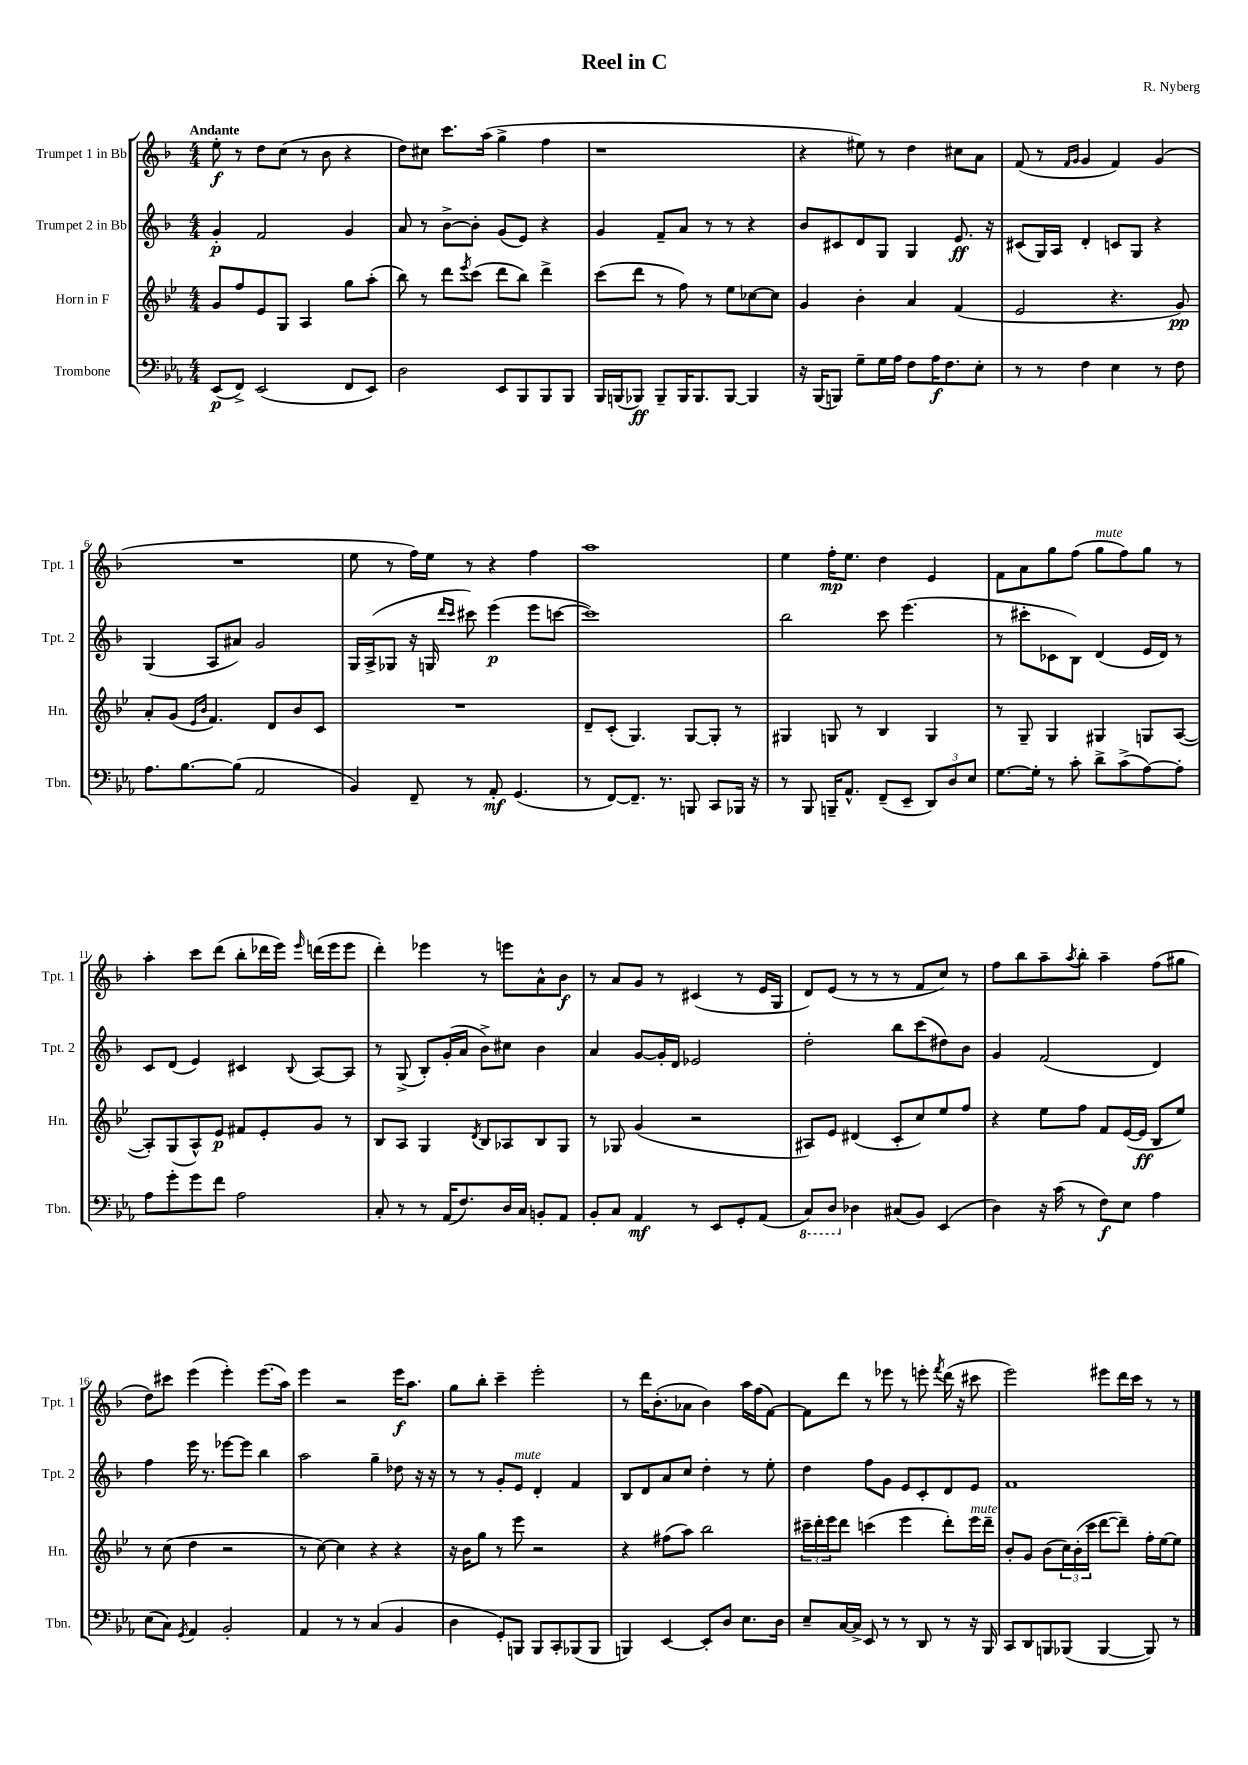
\header { title = "Reel in C" composer = "R. Nyberg" }
<<
\new StaffGroup <<
\new Staff = "s0" \with { instrumentName = "Trumpet 1 in Bb" shortInstrumentName = "Tpt. 1" } {
    \clef treble \key f \major \numericTimeSignature \time 4/4 \tempo "Andante"
    e''8-.\f r8 d''8 c''8( r8 bes'8 r4 |
    d''8) cis''8 c'''8. a''16( g''4-> f''4 |
    r1 |
    r4 eis''8) r8 d''4 cis''8 a'8 |
    f'8( r8 \grace { f'16 g'16 } g'4 f'4) g'4( |
    R1 |
    e''8 r8 f''16) e''16 r8 r4 f''4 |
    a''1 |
    e''4 f''16-.\mp e''8. d''4 e'4 |
    f'8 a'8 g''8 f''8( g''8^\markup { \italic "mute" } f''8) g''8 r8 |
    a''4-. c'''8 d'''8( bes''8-. des'''16 e'''16) \grace { e'''16 } d'''16( e'''16 e'''8 |
    d'''4-.) ees'''4 r8 e'''8 a'8-^ bes'8\f |
    r8 a'8 g'8 r8 cis'4( r8 e'16 g16 |
    d'8) e'8( r8 r8 r8 f'8 c''8) r8 |
    f''8 bes''8 a''8-- \acciaccatura { a''8 } bes''8-. a''4-- f''8( gis''8 |
    d''8) cis'''8 e'''4( e'''4-.) e'''8.( a''16) |
    e'''4 r2 e'''16\f a''8. |
    g''8 bes''8-. c'''4-- e'''2-. |
    r8 d'''16 bes'8.-.( aes'8 bes'4) a''16 f''16( f'8~) |
    f'8 d'''8 r8 ees'''8 r8 e'''8-. \acciaccatura { f'''8 } d'''16( r16 cis'''8 |
    e'''2) eis'''8 d'''16 c'''16 r8 r8 \bar "|." |
}
\new Staff = "s1" \with { instrumentName = "Trumpet 2 in Bb" shortInstrumentName = "Tpt. 2" } {
    \clef treble \key f \major \numericTimeSignature \time 4/4
    g'4-.\p f'2 g'4 |
    a'8 r8 bes'8~-> bes'8-. g'8( e'8) r4 |
    g'4 f'8-- a'8 r8 r8 r4 |
    bes'8 cis'8 d'8 g8 g4 e'8.\ff r16 |
    cis'8( g16) a16 d'4-. c'8 g8 r4 |
    g4( a8 ais'8) g'2 |
    g16 a16->( ges8 r16 g16 \grace { d'''16 c'''16 } cis'''8) e'''4\p( e'''8 c'''8~ |
    c'''1) |
    bes''2 c'''8 e'''4.( |
    r8 cis'''8-. ces'8 bes8) d'4( e'16 d'16) r8 |
    c'8 d'8( e'4) cis'4 \appoggiatura { bes8 } a8~ a8 |
    r8 g8->( bes8-.) g'16-.( a'16 bes'8->) cis''8 bes'4 |
    a'4 g'8~ g'16-. d'16 ees'2 |
    d''2-. bes''8 c'''8( dis''8) bes'8 |
    g'4 f'2( d'4) |
    f''4 e'''16 r8. ees'''8~ ees'''8 bes''4 |
    a''2 g''4-- des''8 r16 r16 |
    r8 r8 g'8-. e'8^\markup { \italic "mute" } d'4-. f'4 |
    bes8 d'8 a'8 c''8 d''4-. r8 e''8-. |
    d''4 f''8 g'8 e'8 c'8-. d'8 e'8 |
    f'1 \bar "|." |
}
\new Staff = "s2" \with { instrumentName = "Horn in F" shortInstrumentName = "Hn." } {
    \clef treble \key bes \major \numericTimeSignature \time 4/4
    g'8 f''8 ees'8 g8 a4 g''8 a''8-.( |
    bes''8) r8 d'''8 \acciaccatura { ees'''8 } c'''8( d'''8 bes''8) d'''4-> |
    c'''8( d'''8 r8 f''8) r8 ees''8 ces''8~ ces''8 |
    g'4 bes'4-. a'4 f'4( |
    ees'2 r4. g'8\pp) |
    a'8-. g'8( \grace { ees'16 bes'16 } f'4.) d'8 bes'8 c'8 |
    R1 |
    d'8-- c'8-.( g4.) g8~ g8-. r8 |
    gis4 g8 r8 bes4 g4 |
    r8 g8-- g4 gis4 g8 a8~( |
    a8-.) g8( a8-^) ees'8\p fis'8 ees'8-. g'8 r8 |
    bes8 a8 g4 \acciaccatura { d'8 } bes8 aes8 bes8 g8 |
    r8 ges8 g'4( r2 |
    ais8) ees'8 dis'4( c'8-. c''8) ees''8 f''8 |
    r4 ees''8 f''8 f'8 ees'16~( ees'16\ff bes8 ees''8) |
    r8 c''8( d''4 r2 |
    r8 c''8~) c''4 r4 r4 |
    r16 bes'16 g''8 r8 ees'''8 r2 |
    r4 fis''8( a''8) bes''2 |
    \tuplet 3/2 { cis'''16-- d'''16-. ees'''16 } d'''8 c'''4( ees'''4 d'''8-.) ees'''16^\markup { \italic "mute" } d'''16-- |
    bes'8-. g'8 bes'8( \tuplet 3/2 { c''16) bes'16-.( c'''16 } d'''8~ d'''8--) f''16-. ees''16~ ees''8 \bar "|." |
}
\new Staff = "s3" \with { instrumentName = "Trombone" shortInstrumentName = "Tbn." } {
    \clef bass \key ees \major \numericTimeSignature \time 4/4
    ees,8\p( f,8->) ees,2( f,8 ees,8) |
    d2 ees,8 bes,,8 bes,,8 bes,,8 |
    bes,,16 b,,16( bes,,8\ff) bes,,8-- bes,,16 bes,,8. bes,,8~ bes,,4 |
    r16 bes,,16( b,,8) g8-- g16 aes16 f8 aes16\f f8. ees8-. |
    r8 r8 f4 ees4 r8 f8 |
    aes8. bes8.~ bes8( aes,2 |
    bes,4) f,8-- r8 aes,8-.\mf g,4.( |
    r8 f,8~) f,8.-- r8. b,,8 c,8 bes,,16 r16 |
    r8 bes,,8 b,,16-- aes,8.-^ f,8--( ees,8-- \tuplet 3/2 { d,8) d8 ees8 } |
    g8.~ g16-. r8 c'8-. d'8-> c'8->( aes8~) aes8-. |
    aes8 g'8-. g'8 f'8 aes2 |
    c8-. r8 r8 aes,16( f8.) d16 c16 b,8-. aes,8 |
    bes,8-. c8 aes,4\mf r8 ees,8 g,8-. aes,8( |
    \ottava #-1 c,8) d,8 \ottava #0 des4 cis8( bes,8) ees,4( |
    d4) r16 c'16( r8 f8\f) ees8 aes4 |
    ees8( c8) \acciaccatura { g,8 } aes,4 bes,2-. |
    aes,4 r8 r8 c4( bes,4 |
    d4 g,8-.) b,,8 b,,8 c,8-. bes,,8( bes,,8 |
    b,,4) ees,4~ ees,8-. d8 ees8. d16 |
    ees8-- c16~ c16-> ees,8 r8 r8 d,8 r8 r16 bes,,16 |
    c,8 d,8 b,,8 bes,,8( bes,,4~ bes,,8) r8 \bar "|." |
}
>>
>>
